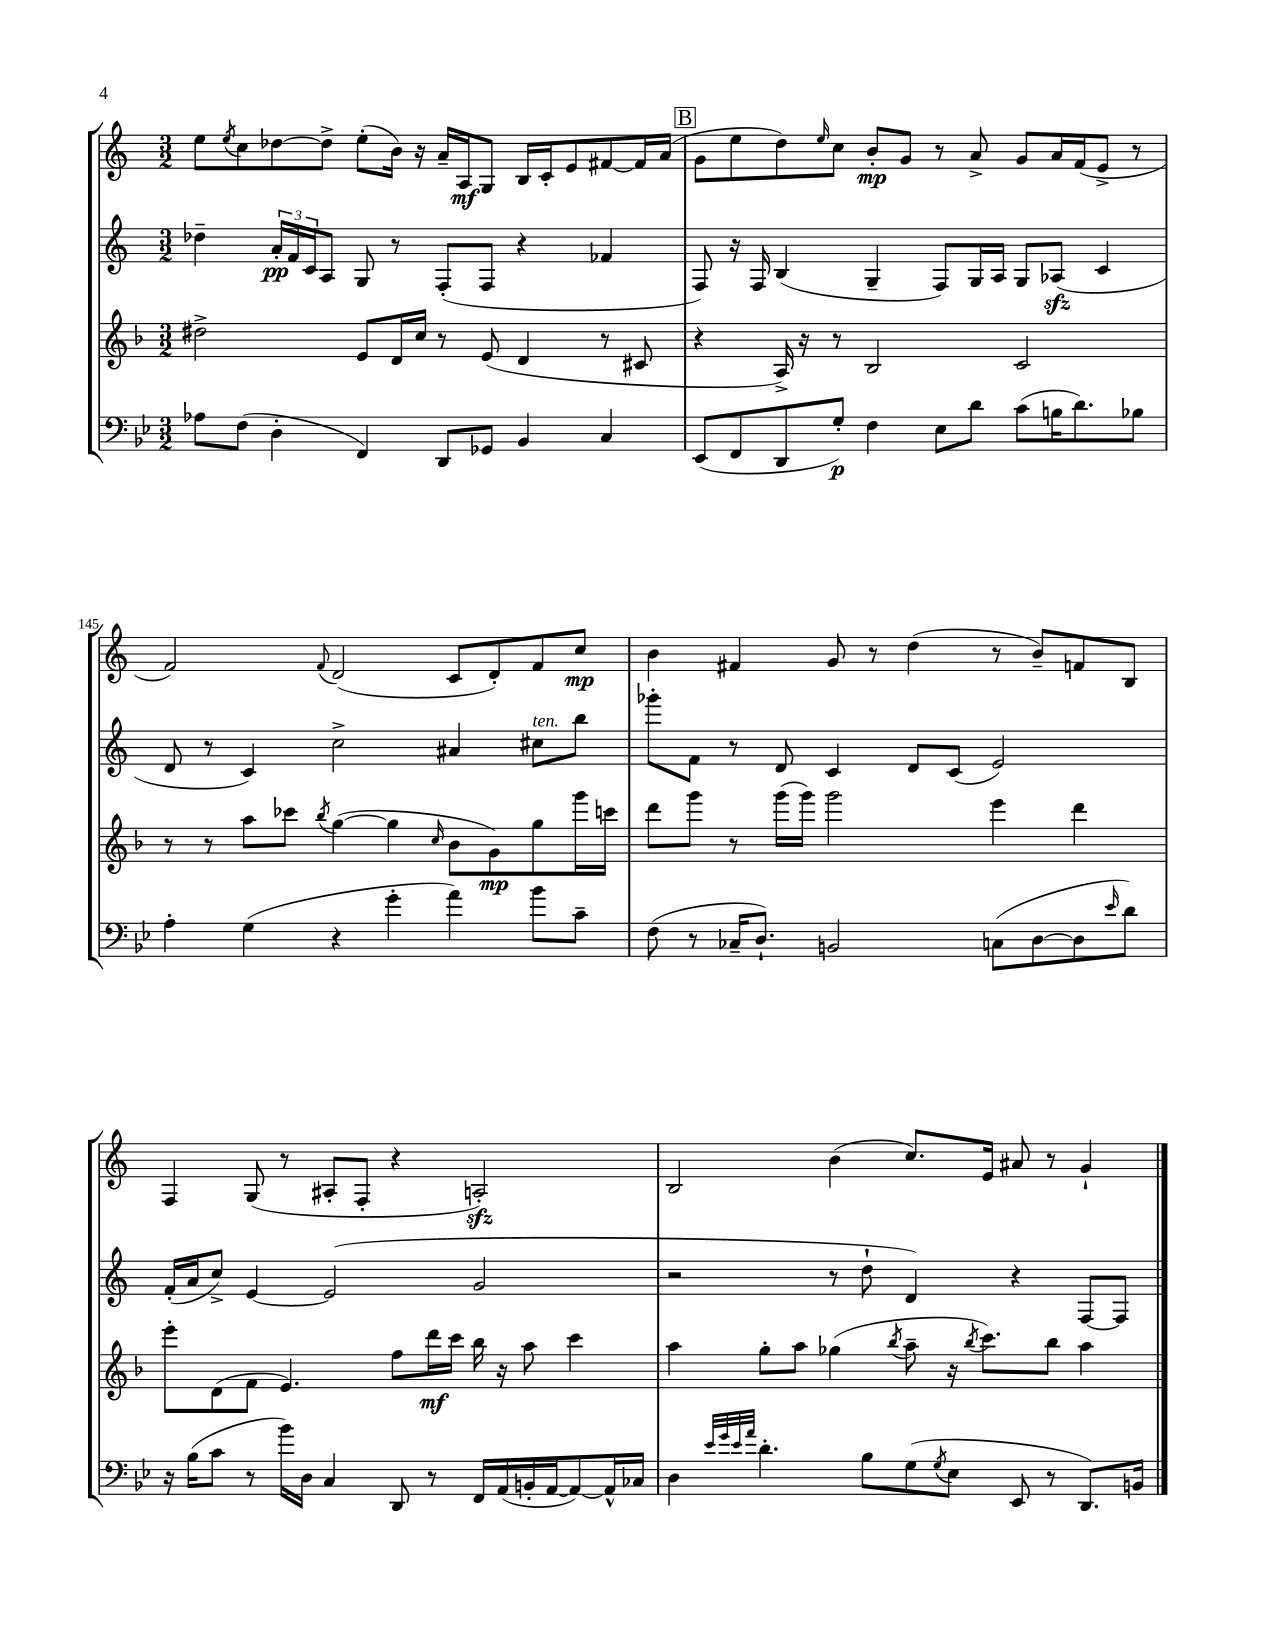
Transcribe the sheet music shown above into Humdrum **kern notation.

**kern	**dynam	**kern	**dynam	**kern	**dynam	**kern	**dynam
*part4	*part4	*part3	*part3	*part2	*part2	*part1	*part1
*staff4	*staff4	*staff3	*staff3	*staff2	*staff2	*staff1	*staff1
*clefF4	*	*clefG2	*	*clefG2	*	*clefG2	*
*k[b-e-]	*	*k[b-]	*	*k[]	*	*k[]	*
*M3/2	*	*M3/2	*	*M3/2	*	*M3/2	*
=143	=143	=143	=143	=143	=143	=143	=143
8A-X\L	.	2dd#X^\	.	4dd-X~\	.	8ee\L	.
.	.	.	.	.	.	8qee/	.
(8F\J	.	.	.	.	.	8cc\	.
4D'\	.	.	.	24a'/LL	pp	[8dd-X\	.
.	.	.	.	24f/	.	.	.
.	.	.	.	24c/J	.	.	.
.	.	.	.	8A/J	.	8dd-^\J]	.
4FF/)	.	8e/L	.	8G/	.	(8ee'\L	.
.	.	16d/L	.	8r	.	16b\Jk)	.
.	.	16cc/JJ	.	.	.	16r	.
8DD/L	.	8r	.	(8F'/L	.	16a~/LL	.
.	.	.	.	.	.	16A/J	mf
8GG-X/J	.	(8e/	.	8F/J	.	8G/J	.
4BB-/	.	4d/	.	4r	.	16B/LL	.
.	.	.	.	.	.	16c'/J	.
.	.	.	.	.	.	8e/	.
4C/	.	8r	.	4f-X/	.	[8f#X/	.
.	.	8c#X/	.	.	.	16f#/L]	.
.	.	.	.	.	.	(16a/JJ	.
!!LO:REH:place=s1:t=B
=144	=144	=144	=144	=144	=144	=144	=144
(8EE-/L	.	4r	.	8F/)	.	8g\L	.
8FF/	.	.	.	16r	.	8ee\	.
.	.	.	.	16F/	.	.	.
8DD/	.	16A^/)	.	(4B/	.	8dd\)	.
.	.	16r	.	.	.	.	.
.	.	.	.	.	.	16qqee/	.
8G'/J)	p	8r	.	.	.	8cc\J	.
4F\	.	2B-/	.	4G~/	.	8b'/L	mp
.	.	.	.	.	.	8g/J	.
8E-\L	.	.	.	8F/L)	.	8r	.
8d\J	.	.	.	16G/L	.	8a^/	.
.	.	.	.	16A/JJ	.	.	.
(8c\L	.	2c/	.	8G/L	.	8g/L	.
16Bn\K	.	.	.	(8A-Xzz/J	.	16a/L	.
8.d\)	.	.	.	.	.	(16f/J	.
.	.	.	.	4c/	.	8e^/J	.
8B-X\J	.	.	.	.	.	8r	.
!!LO:LB:g=z
=145	=145	=145	=145	=145	=145	=145	=145
4A'\	.	8r	.	8d/	.	2f/)	.
.	.	8r	.	8r	.	.	.
(4G\	.	8aa\L	.	4c/)	.	.	.
.	.	8ccc-X\J	.	.	.	.	.
.	.	8qbb-/	.	.	.	8qqf/	.
4r	.	([4gg\	.	2cc^\	.	(2d/	.
4g'\	.	4gg\]	.	.	.	.	.
.	.	16qqcc/	.	.	.	.	.
4a\)	.	8b-\L	.	4a#X/	.	8c/L	.
.	.	8g\)	mp	.	.	8d'/)	.
!	!	!	!	!LO:TX:a:i:t=ten.	!	!	!
8b-\L	.	8gg\	.	8cc#X\L	.	8f/	.
8c~\J	.	16ggg\L	.	8bb\J	.	8cc/J	mp
.	.	16cccn\JJ	.	.	.	.	.
=146	=146	=146	=146	=146	=146	=146	=146
(8F\	.	8ddd\L	.	8ggg-X'\L	.	4b\	.
8r	.	8ggg\J	.	8f\J	.	.	.
16C-X~/KL	.	8r	.	8r	.	4f#X/	.
8.D`/J)	.	.	.	.	.	.	.
.	.	(16ggg\LL	.	8d/	.	.	.
.	.	16ggg\JJ)	.	.	.	.	.
2BBn/	.	2ggg\	.	4c/	.	8g/	.
.	.	.	.	.	.	8r	.
.	.	.	.	8d/L	.	(4dd\	.
.	.	.	.	(8c/J	.	.	.
(8Cn\L	.	4eee\	.	2e/)	.	8r	.
[8D\	.	.	.	.	.	8b~/L)	.
8D\]	.	4ddd\	.	.	.	8fn/	.
16qqe-/	.	.	.	.	.	.	.
8d\J)	.	.	.	.	.	8B/J	.
!!LO:LB:g=z
=147	=147	=147	=147	=147	=147	=147	=147
16r	.	8eee'\L	.	(16f'/LL	.	4F/	.
(16B-\KL	.	.	.	16a/J	.	.	.
8c\J	.	(8d\	.	8cc^/J)	.	.	.
8r	.	8f\J	.	[4e/	.	(8G/	.
16b-\LL)	.	4.e/)	.	.	.	8r	.
16D\JJ	.	.	.	.	.	.	.
4C/	.	.	.	(2e/]	.	8A#X'/L	.
.	.	.	.	.	.	8F'/J	.
8DD/	.	8ff\L	.	.	.	4r	.
8r	.	16ddd\L	mf	.	.	.	.
.	.	16ccc\JJ	.	.	.	.	.
16FF/LL	.	16bb-\	.	2g/	.	2Anzz'/)	.
(16AA/	.	16r	.	.	.	.	.
16BBn'/	.	8aa\	.	.	.	.	.
[16AA/J	.	.	.	.	.	.	.
8AA/_)	.	4ccc\	.	.	.	.	.
16AA^^/L]	.	.	.	.	.	.	.
16C-X/JJ	.	.	.	.	.	.	.
=148	=148	=148	=148	=148	=148	=148	=148
4D\	.	4aa\	.	2r	.	2B/	.
32qqe-/LLL	.	.	.	.	.	.	.
32qqg/	.	.	.	.	.	.	.
32qqe-/	.	.	.	.	.	.	.
32qqa/JJJ	.	.	.	.	.	.	.
4.d'\	.	8gg'\L	.	.	.	.	.
.	.	8aa\J	.	.	.	.	.
.	.	(4gg-X\	.	8r	.	(4b\	.
8B-\L	.	.	.	8dd`\	.	.	.
.	.	8qbb-/	.	.	.	.	.
(8G\	.	8aa~\	.	4d/)	.	8.cc/L)	.
8qG/	.	.	.	.	.	.	.
8E-\J	.	16r	.	.	.	.	.
.	.	8qbb-/	.	.	.	.	.
.	.	8.ccc\L)	.	.	.	16e/Jk	.
8EE-/	.	.	.	4r	.	8a#X/	.
8r	.	8bb-\J	.	.	.	8r	.
8.DD/L)	.	4aa\	.	[8F/L	.	4g`/	.
.	.	.	.	8F/J]	.	.	.
16BBn/Jk	.	.	.	.	.	.	.
==	==	==	==	==	==	==	==
*-	*-	*-	*-	*-	*-	*-	*-
